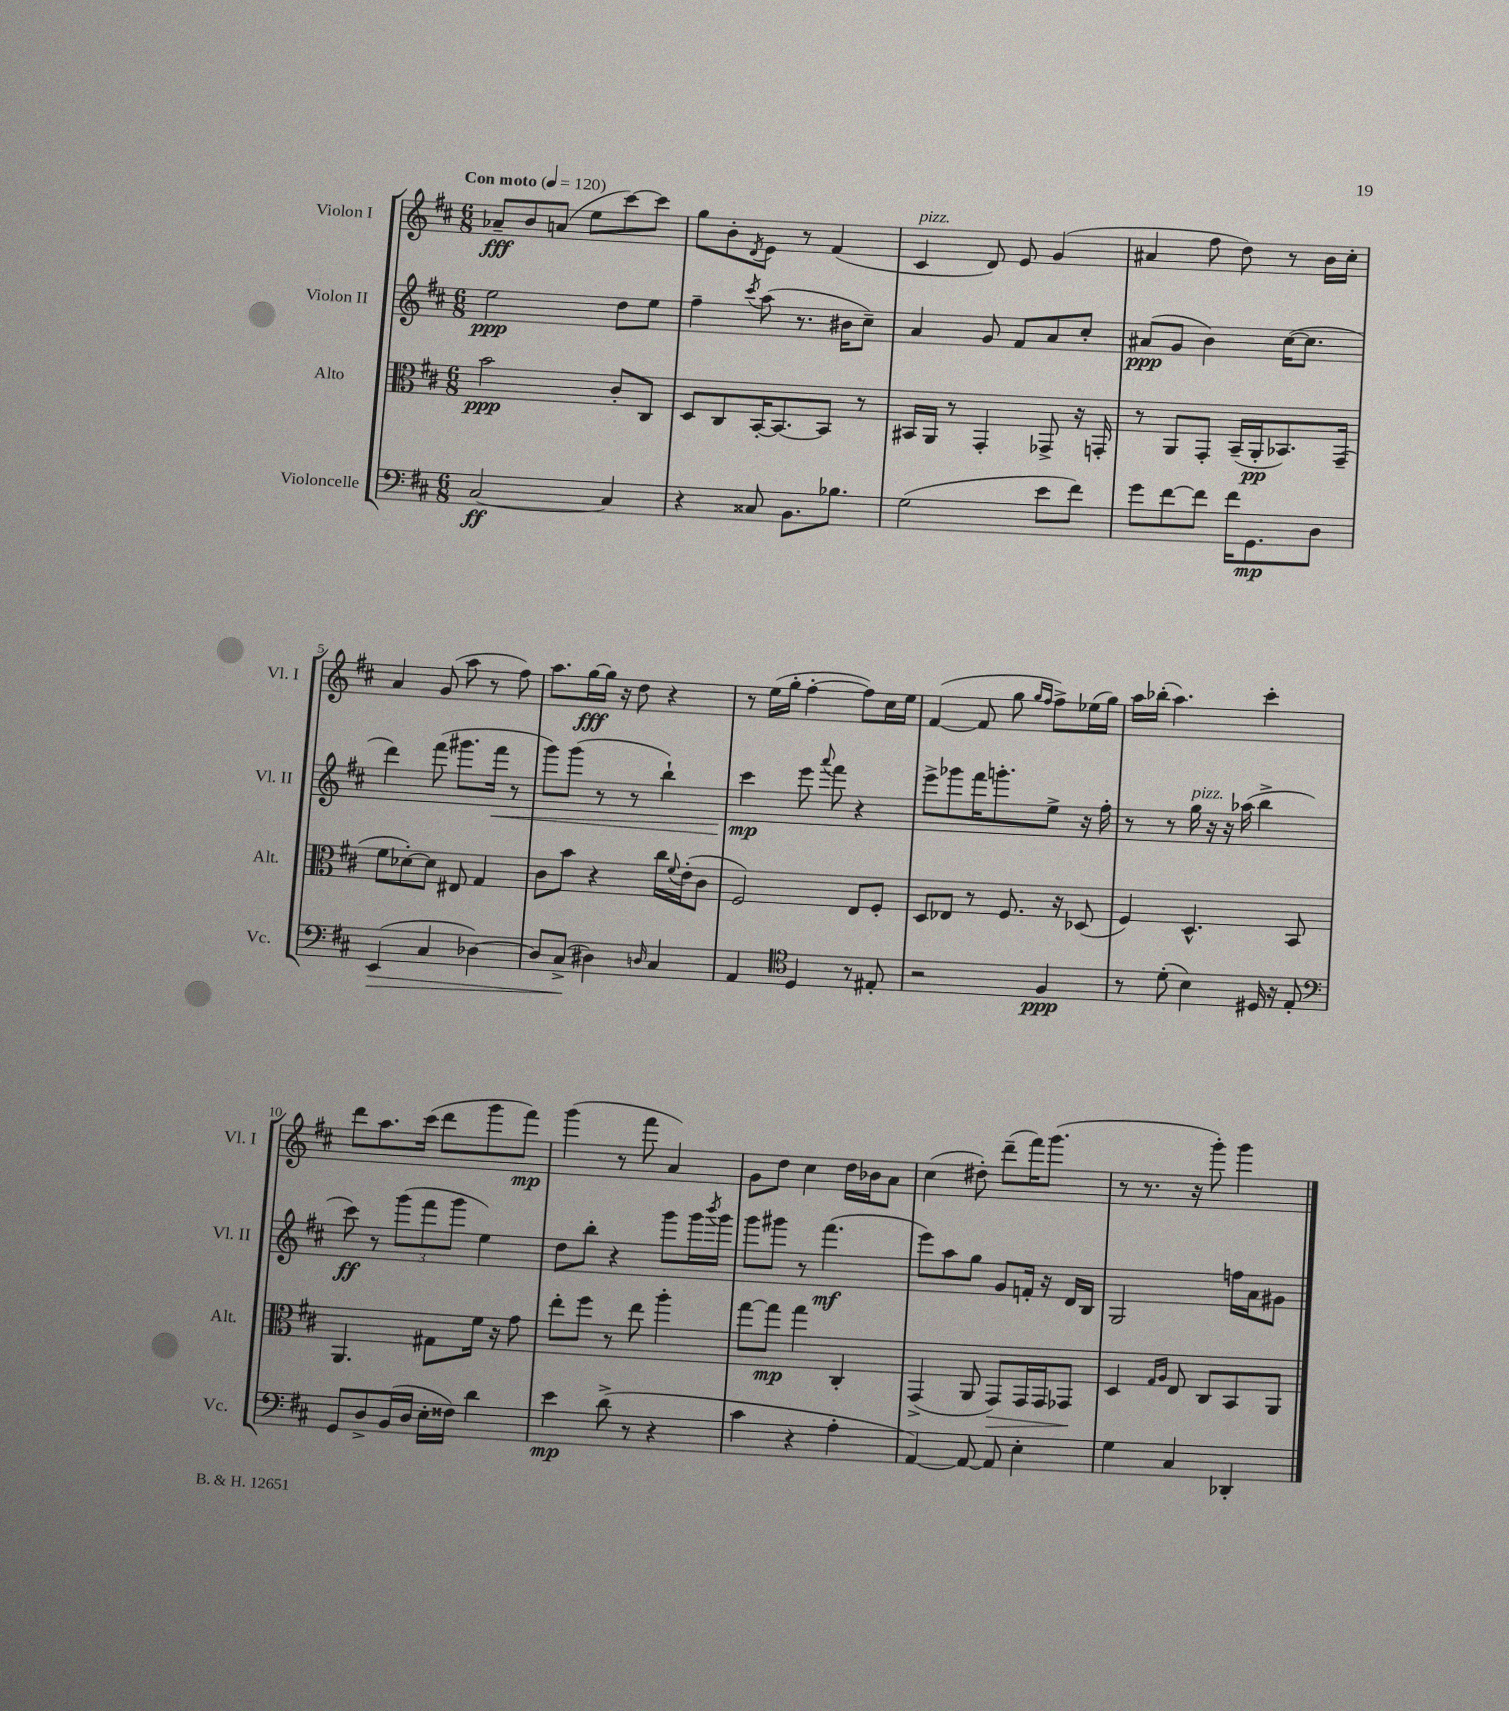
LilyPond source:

<<
\new StaffGroup <<
\new Staff = "s0" \with { instrumentName = "Violon I" shortInstrumentName = "Vl. I" } {
    \clef treble \key d \major \numericTimeSignature \time 6/8 \tempo "Con moto" 4 = 120
    aes'8--\fff b'8 a'8( e''8 cis'''8~) cis'''8 |
    g''8 b'8-. \acciaccatura { d'8 } e'8 r8 fis'4( |
    cis'4^\markup { \italic "pizz." } d'8) e'8 g'4( |
    ais'4 fis''8 d''8) r8 b'16 cis''16-. |
    a'4 g'8( a''8 r8 fis''8) |
    a''8. g''16~\fff g''16 r16 d''8 r4 |
    r8 e''16( g''16-. fis''4~-. fis''8) cis''16 e''16 |
    fis'4~( fis'8 g''8 \grace { g''16 fis''16 } fis''8->) ees''16( g''16) |
    a''16 bes''16-.( a''4.) cis'''4-. |
    d'''8 a''8. cis'''16( d'''8 g'''8 fis'''8\mp) |
    g'''4( r8 fis'''8 a'4) |
    g'8 d''8 cis''4 d''16 bes'16 a'8 |
    cis''4( dis''8-.) d'''8--( fis'''16) g'''8.( |
    r8 r8. r16 g'''8-.) g'''4 \bar "|." |
}
\new Staff = "s1" \with { instrumentName = "Violon II" shortInstrumentName = "Vl. II" } {
    \clef treble \key d \major \numericTimeSignature \time 6/8
    e''2\ppp d''8 e''8 |
    fis''4-- \acciaccatura { cis'''8 } a''8( r8. bis'16 cis''8--) |
    a'4 g'8 fis'8 a'8 cis''8-. |
    ais'8\ppp( g'8 b'4) cis''16~( cis''8. |
    d'''4) fis'''8( gis'''8. fis'''16\< r8 |
    g'''8) g'''8( r8 r8 b''4-!) |
    cis'''4\mp\! e'''8 \appoggiatura { a'''8 } fis'''8 r4 |
    e'''8-> ges'''8 fis'''16 g'''8.-. e''8-> r16 fis''16-. |
    r8 r8 g''16^\markup { \italic "pizz." } r16 r16 aes''16( b''4-> |
    cis'''8\ff) r8 \tuplet 3/2 { g'''8( fis'''8 g'''8 } e''4) |
    d''8 b''8-. r4 g'''8 g'''16 \acciaccatura { b'''8 } g'''16 |
    g'''8 gis'''8 r8 fis'''4.\mf( |
    e'''8) a''8 g''8 g'8 f'16-. r16 d'16 b16 |
    g2 f''16 a'16 gis'8 \bar "|." |
}
\new Staff = "s2" \with { instrumentName = "Alto" shortInstrumentName = "Alt." } {
    \clef alto \key d \major \numericTimeSignature \time 6/8
    b'2\ppp cis'8-. cis8 |
    d8 cis8 b,16~-. b,8.~ b,8 r8 |
    bis,16 a,16 r8 g,4-. ges,8-> r16 g,16-. |
    r8 a,8 g,8-. b,16--( a,16-.\pp bes,8.) g,16--( |
    fis'8 des'8~-.) des'8 eis8 g4 |
    cis'8 b'8 r4 cis''16 \appoggiatura { fis'8 } e'16-.( cis'8 |
    fis2) e8 fis8-. |
    d8 ees8 r8 fis8. r16 des8( |
    fis4) d4.-^ b,8 |
    a,4. gis8 fis'16 r16 g'8 |
    e''8-. fis''8 r8 e''8 a''4-. |
    g''8~ g''8\mp g''4 cis4-. |
    g,4->( a,8 g,8\>) g,16 g,16 ges,8\! |
    d4 \grace { g16 a16 } e8 cis8 b,8 a,8 \bar "|." |
}
\new Staff = "s3" \with { instrumentName = "Violoncelle" shortInstrumentName = "Vc." } {
    \clef bass \key d \major \numericTimeSignature \time 6/8
    cis2~\ff cis4 |
    r4 cisis8 b,8. bes8. |
    g2( e'8 fis'8) |
    g'8 fis'8~ fis'8 fis'16 g,8.\mp d8 |
    e,4\>( cis4 des4~) |
    des8 cis8->\!( dis4) \grace { d16 } cis4 |
    a,4 \clef tenor d4 r8 eis8-. |
    r2 fis4\ppp |
    r8 d'8-.( b4) dis16 r16 e8-. |
    \clef bass g,8 d8-> b,16( d16 e16-. fisis16) d'4 |
    e'4\mp d'8->( r8 r4 |
    cis'4 r4 a4-. |
    a,4~) a,8~ a,8 e4-. |
    g4 cis4 des,4-. \bar "|." |
}
>>
>>
